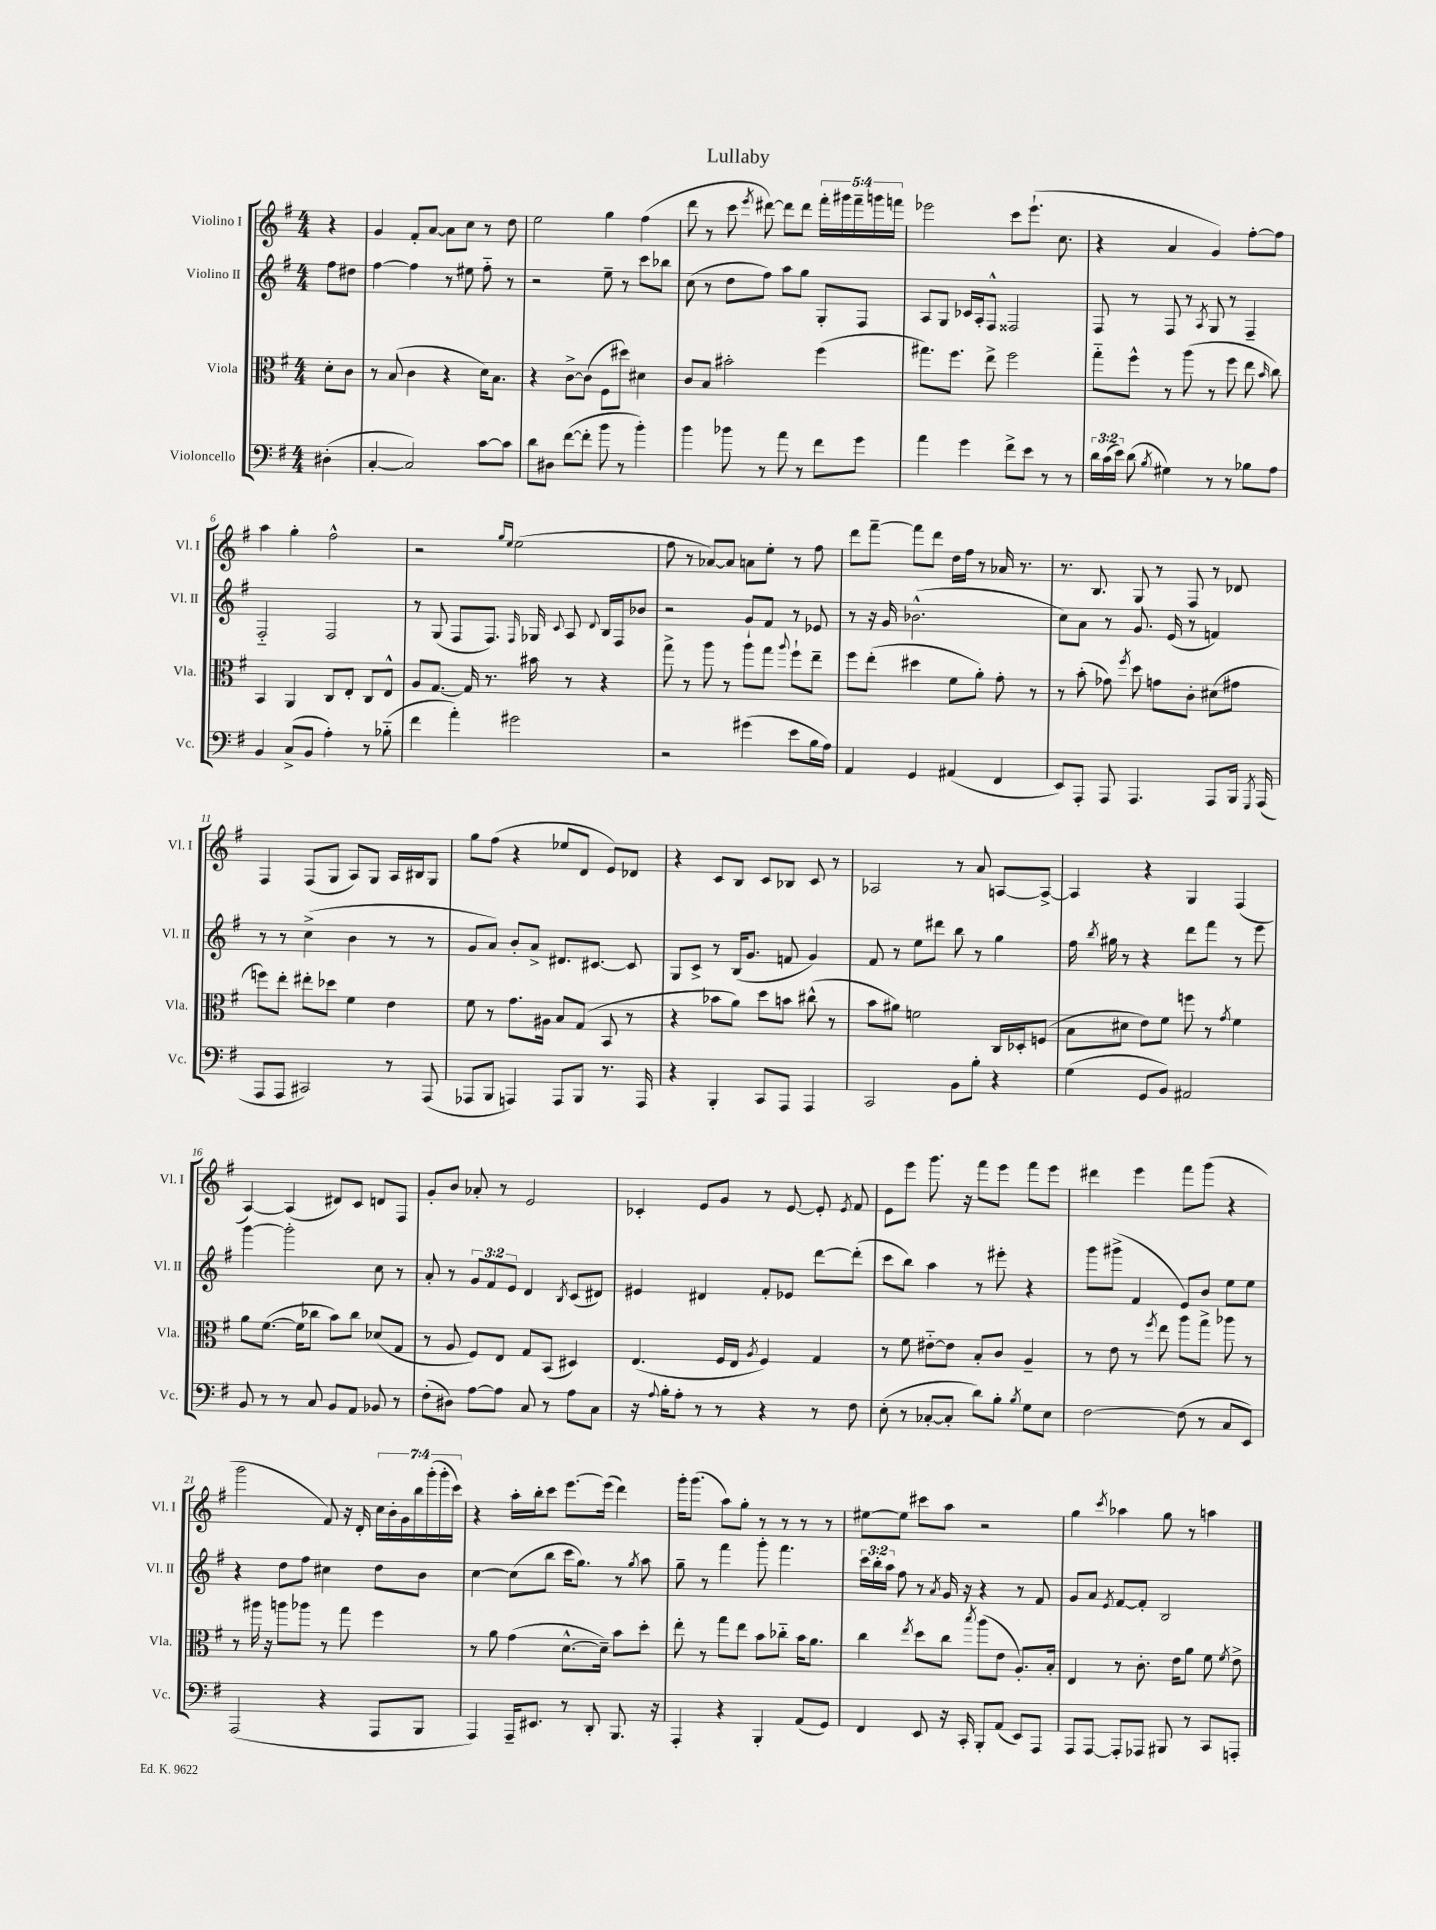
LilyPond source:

\header { title = "Lullaby" }
<<
\new StaffGroup <<
\new Staff = "s0" \with { instrumentName = "Violino I" shortInstrumentName = "Vl. I" } {
    \clef treble \key g \major \numericTimeSignature \time 4/4 \override Staff.TupletNumber.text = #tuplet-number::calc-fraction-text \partial 4
    \autoBeamOff r4 |
    g'4 fis'8[-. a'8]~ a'8[ c''8] r8 d''8 |
    e''2 g''4 fis''4( |
    d'''8 r8 c'''8 \acciaccatura { e'''8 } dis'''8~) dis'''8[ dis'''8] \tuplet 5/4 { fis'''16[-. gis'''16 fis'''16-- g'''16 f'''16] } |
    ees'''2 c'''8[ ees'''8.]-!( c''8. |
    r4 a'4 g'4) fis''8[~-. fis''8] |
    a''4 g''4-. fis''2-^ |
    r2 \grace { g''16[ e''16] } e''2( |
    fis''8 r8 aes'8[~) aes'8] a'8[ e''8]-. r8 fis''8 |
    d'''8[ fis'''8]~-- fis'''8[ d'''8] d''16[ fis''16] r8 aes'16 r8. |
    r8. b8. g8 r8 fis8 r8 des'8 |
    fis4 fis8[( g8] a8[) g8] a16[ bis16 g8] |
    g''8[ fis''8]( r4 ees''8[ d'8] e'8[) des'8] |
    r4 c'8[ b8] c'8[ bes8] c'8 r8 |
    aes2 r8 a'8 a8[~ a8]~-> |
    a4 r4 g4 fis4( |
    a4~) a4( dis'8[) c'8] d'8[ fis8] |
    g'8[-. b'8] aes'8-. r8 e'2 |
    ces'4-. e'8[ g'8] r8 e'8~ e'8-. \acciaccatura { e'8 } fis'8 |
    e'8[ e'''8] g'''8. r16 fis'''8[ e'''8] fis'''8[ e'''8] |
    dis'''4 e'''4 fis'''8[ g'''8]( r4 |
    g'''2 fis'8) r16 d'16-. \tuplet 7/4 { c''16[ b'16-. g'16 b''16 g'''16-.( g'''16-. c'''16]) } |
    r4 a''16[-. b''16-. c'''8] e'''8.[~ e'''16]( d'''4) |
    g'''16[-. g'''8.]( a''8[) g''8]-. r8 r8 r8 r8 |
    eis''8[~ eis''8] cis'''8[ a''8] r2 |
    g''4 \acciaccatura { c'''8 } aes''4 g''8 r8 a''4 \bar "|." |
}
\new Staff = "s1" \with { instrumentName = "Violino II" shortInstrumentName = "Vl. II" } {
    \clef treble \key g \major \numericTimeSignature \time 4/4 \override Staff.TupletNumber.text = #tuplet-number::calc-fraction-text \partial 4
    \autoBeamOff fis''8[ dis''8] |
    fis''4~ fis''4 r8 eis''8 fis''8-_ r8 |
    r2 e''8-- r8 c'''8[ bes''8] |
    c''8( r8 d''8[ fis''8]) a''8[ g''8] g8[-. fis8] |
    a8[ g8] ces'16[ a16-. fis8]-^ fisis2 |
    fis8 r8 fis8 r8 \acciaccatura { a8 } g8 r8 fis4-- |
    fis2-_ fis2 |
    r8 g8( fis8[ fis8.]) \grace { fis16 } ges16 \appoggiatura { c'8 } a8 \appoggiatura { d'8 } b16[ fis16 bes'8] |
    r2 g'8[-! fis'8] r8 ees'8 |
    r8 r16 g'16 bes'2.-^( |
    c''8[) a'8] r8 g'8. e'16( r8 f'4) |
    r8 r8 c''4->( b'4 r8 r8 |
    g'8[ a'8]) b'8[-. a'8]-> dis'8.[ cis'8.]~ cis'8 |
    g8[ c'8]-> r8 b16[( g'8.] f'8 g'4) |
    fis'8 r8 e''8[ dis'''8] b''8 r8 g''4 |
    fis''16 \acciaccatura { b''8 } gis''16 r8 r4 d'''8[ fis'''8] r8 e'''8 |
    g'''4~ g'''2-. c''8 r8 |
    a'8-. r8 \tuplet 3/2 { g'8[ fis'8 e'8] } d'4 \acciaccatura { b8 } c'8[( dis'8]) |
    eis'4 dis'4 fis'8[-. ees'8] d'''8[~ d'''8]-.( |
    c'''8[ b''8]) a''4 r8 eis'''8-. r4 |
    g'''8[ gis'''8]->( fis'4 e'8[) b'8] e''8[ e''8] |
    r4 d''8[ fis''8] cis''4 d''8[ b'8] |
    c''4~ c''8[( b''8] c'''16[ g''8.]) r8 \acciaccatura { g''8 } a''8 |
    g''8-- r8 fis'''4 g'''8-. fis'''4. |
    \tuplet 3/2 { c'''16[ b''16-. a''16] } fis''8 r8 \acciaccatura { a'8 } g'16 r16 r4 r8 fis'8 |
    g'8[ a'8] \acciaccatura { e'8 } fis'8[~ fis'8]-. b2 \bar "|." |
}
\new Staff = "s2" \with { instrumentName = "Viola" shortInstrumentName = "Vla." } {
    \clef alto \key g \major \numericTimeSignature \time 4/4 \partial 4
    \autoBeamOff d'8[-. c'8] |
    r8 b8( c'4 r4 d'16[) b8.] |
    r4 c'8[~-> c'8]( fis8[ dis''8]) dis'4 |
    c'8[ b8] bis'2-. fis''4( |
    gis''8.[) fis''8.] e''8-> fis''2 |
    g''8[-_ fis''8]-^ r8 a''8( r8 fis''8 e''8 \grace { b'16 } c''8) |
    b,4 a,4 c8[ e8]-. c8[ e8]-^ |
    a8[ g8.]~ g16 r8. bis'16 r8 r4 |
    g''8-> r8 a''8 r8 a''8[ g''8] \appoggiatura { a''8 } fis''8[-! e''8]-- |
    fis''8[ e''8]-.( dis''4 fis'8[ a'8]-.) g'8-. r8 |
    r8 b'8-.( ges'8) \acciaccatura { fis''8 } d''8 g'8[ c'8]-. dis'8[( gis'8] |
    f''8[) e''8]-. eis''8[-. des''8] fis'4 e'4 |
    fis'8 r8 g'8.[ ais16] b8[ g8]( b,8 r8 |
    r4 bes'8[ a'8]) d''8[ b'8] cis''8-^( r8 |
    b'8[ ais'8]) f'2 c16[ des16-. f8]( |
    b8[ dis'8] e'8[) fis'8] f''8 r8 \acciaccatura { g'8 } fis'4 |
    a'8[ fis'8.]~( fis'16[ ces''8] b'8[) ces''8] des'8[( g8] |
    r8 a8 fis8[) e8] g8[ b,8]( dis4) |
    e4.( fis16[ e16] \acciaccatura { a8 } fis4) g4 |
    r8 fis'8 eis'8[~-_ eis'8] b8[-. c'8] a4-- |
    r8 e'8 r8 \acciaccatura { fis''8 } e''8 a''8[ g''8]-> aes''8 r8 |
    r8 ais''16 r16 a''8[ aes''8] r8 g''8 fis''4 |
    r8 a'8 g'4( d'8.[~-^ d'16]--) b'8[ d''8]-. |
    e''8-. r8 g''8[ e''8] b'8[ ces''8]-_ b'16[ a'8.] |
    c''4 \acciaccatura { e''8 } d''8[ c''8] \acciaccatura { b''8 } a''8[( e'8] a8.[-.) b16]-. |
    e4 r8 c'8.-. e'16[ a'8] fis'8 \acciaccatura { fis'8 } e'8-> \bar "|." |
}
\new Staff = "s3" \with { instrumentName = "Violoncello" shortInstrumentName = "Vc." } {
    \clef bass \key g \major \numericTimeSignature \time 4/4 \override Staff.TupletNumber.text = #tuplet-number::calc-fraction-text \partial 4
    \autoBeamOff dis4-.( |
    c4~-. c2) c'8[~ c'8] |
    d'8[ dis8] fis'8[~( fis'8]-. b'8 r8 b'4-.) |
    b'4 bes'8 r8 a'8 r8 fis'8[ g'8] |
    a'4 g'4 fis'8[-> e'8] r8 r8 |
    \tuplet 3/2 { d'16[ c'16( e'16]) } d'8( \acciaccatura { b8 } gis4) r8 r8 bes8[ a8] |
    b,4 c8[->( b,8] a4-.) r8 bes8-_( |
    fis'4 a'4-.) gis'2 |
    r2 gis'4( e'8[ b16 a16]) |
    a,4 g,4 ais,4( fis,4 |
    e,8[) a,,8]-. a,,8 a,,4. a,,8[ b,,16] \acciaccatura { g,,8 } a,,16( |
    a,,8[ a,,8] cis,2) r8 a,,8( |
    aes,,8[ b,,8] a,,4) a,,8[ b,,8] r8. a,,16 |
    r4 b,,4-. c,8[ a,,8] a,,4 |
    c,2 b,8[ b8]-. r4 |
    g4( g,8[ b,8]) ais,2 |
    b,8 r8 r8 c8 b,8[ a,8] bes,8 r8 |
    fis8[-.( dis8]) a8[~ a8] c8 r8 a8[ c8] |
    r16 \appoggiatura { a8 } b16[-. a8]-. r8 r8 r4 r8 fis8 |
    e8-.( r8 ces8[~-. ces8]-. d'8[) b8]-. \acciaccatura { b8 } g8[ e8] |
    fis2~ fis8( r8 c8[ e,8]) |
    a,,2( r4 a,,8[ b,,8] |
    a,,4) a,,16[-- eis,8.] r8 d,8-. b,,8. r16 |
    a,,4-. r4 b,,4-. a,8[( g,8]) |
    fis,4 e,8 r16 c,16-. b,,8[-. a,8]( e,8[) a,,8] |
    a,,8[ a,,8]~ a,,8[-. aes,,8] bis,,8 r8 c,8[ a,,8]-. \bar "|." |
}
>>
>>
